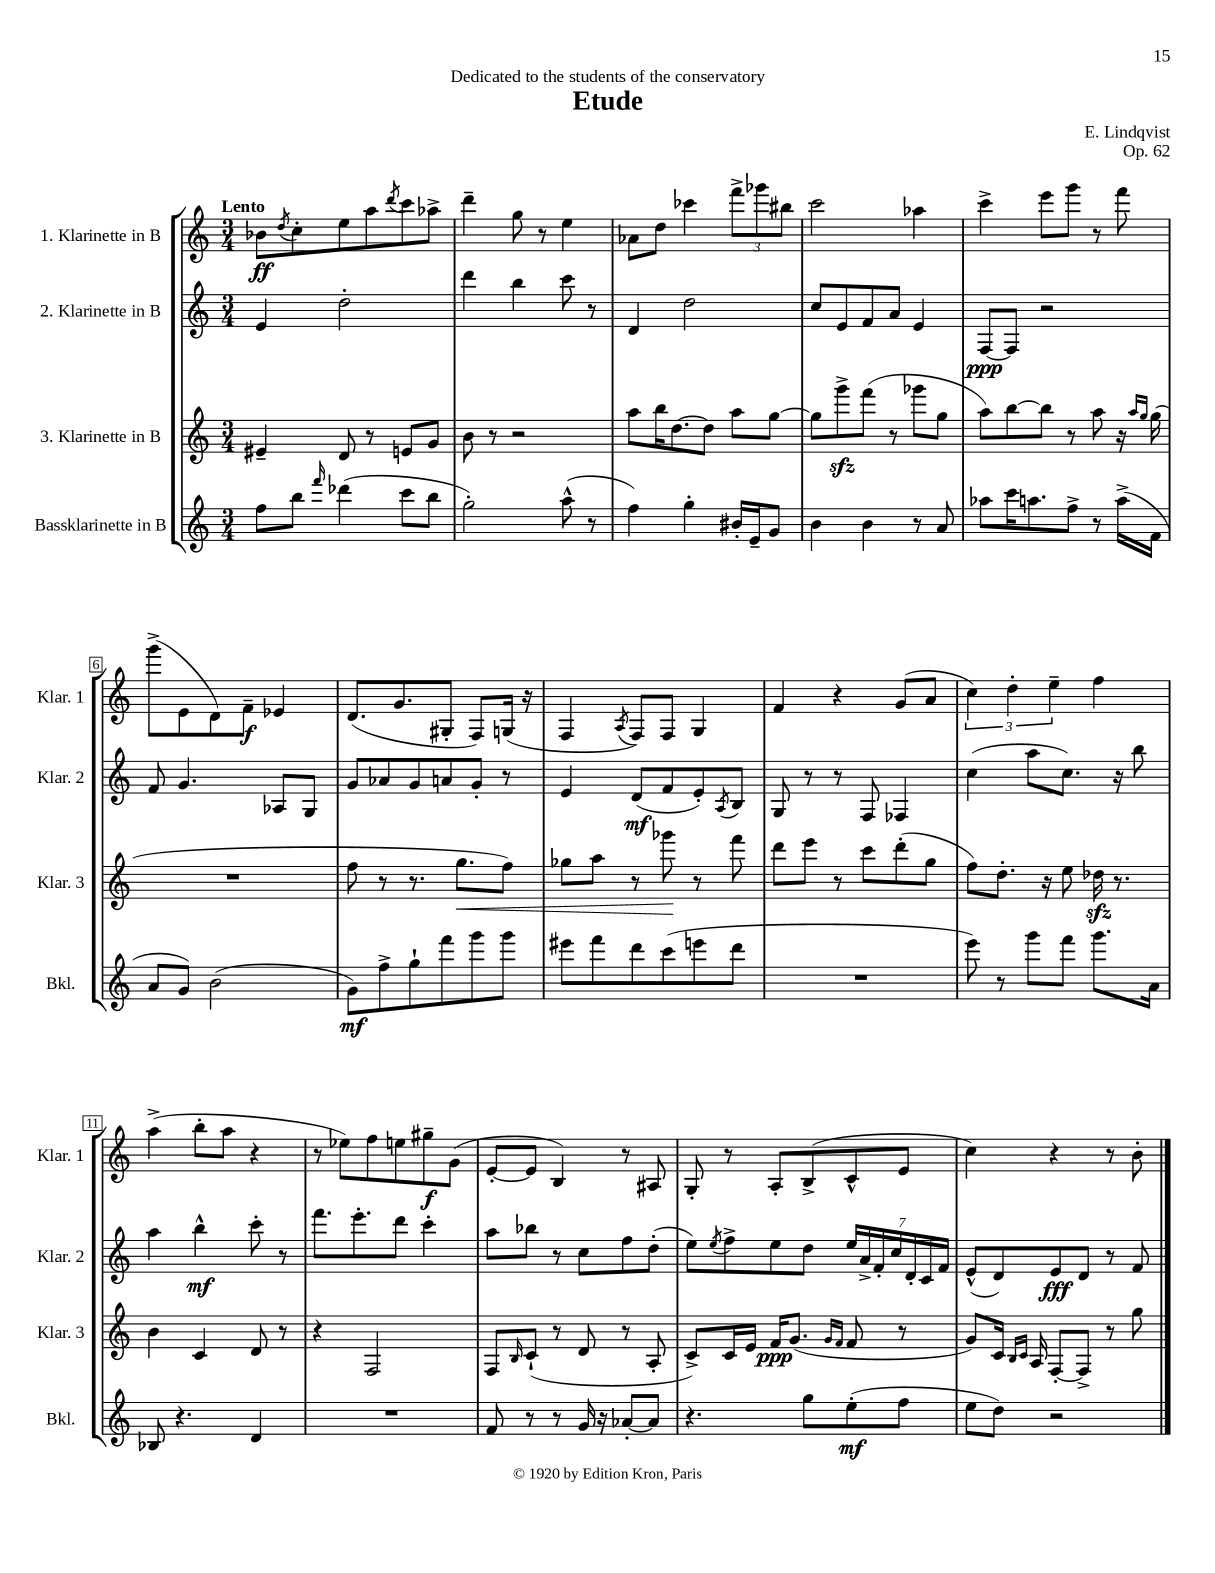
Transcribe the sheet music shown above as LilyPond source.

\header { title = "Etude" composer = "E. Lindqvist" dedication = "Dedicated to the students of the conservatory" opus = "Op. 62" }
<<
\new StaffGroup <<
\new Staff = "s0" \with { instrumentName = "1. Klarinette in B" shortInstrumentName = "Klar. 1" } {
    \clef treble \key c \major \numericTimeSignature \time 3/4 \tempo "Lento"
    bes'8\ff \acciaccatura { d''8 } c''8-. e''8 a''8 \acciaccatura { d'''8 } c'''8 aes''8-> |
    d'''4-- g''8 r8 e''4 |
    aes'8 d''8 ces'''4 \tuplet 3/2 { f'''8-> ges'''8 bis''8 } |
    c'''2 aes''4 |
    c'''4-> e'''8 g'''8 r8 f'''8 |
    g'''8->( e'8 d'8) f'8--\f ees'4 |
    d'8.( g'8. gis8-. f8) g16( r16 |
    f4 \acciaccatura { a8 } f8) f8 g4 |
    f'4 r4 g'8( a'8 |
    \tuplet 3/2 { c''4) d''4-. e''4-- } f''4 |
    a''4->( b''8-. a''8 r4 |
    r8 ees''8) f''8 e''8 gis''8--\f g'8( |
    e'8~-. e'8 b4) r8 ais8 |
    g8-. r8 a8-. b8->( c'8-^ e'8 |
    c''4) r4 r8 b'8-. \bar "|." |
}
\new Staff = "s1" \with { instrumentName = "2. Klarinette in B" shortInstrumentName = "Klar. 2" } {
    \clef treble \key c \major \numericTimeSignature \time 3/4
    e'4 d''2-. |
    d'''4 b''4 c'''8 r8 |
    d'4 d''2 |
    c''8 e'8 f'8 a'8 e'4 |
    f8~\ppp f8 r2 |
    f'8 g'4. aes8 g8 |
    g'8 aes'8 g'8 a'8 g'8-. r8 |
    e'4 d'8\mf( f'8 e'8-.) \acciaccatura { a8 } b8 |
    g8 r8 r8 f8 fes4 |
    c''4( a''8 c''8.) r16 b''8 |
    a''4 b''4-^\mf c'''8-. r8 |
    f'''8. e'''8.-. d'''8 c'''4-. |
    a''8 bes''8 r8 c''8 f''8 d''8-.( |
    e''8) \acciaccatura { e''8 } f''8-> e''8 d''8 \tuplet 7/4 { e''16 a'16-> f'16-. c''16 d'16-. c'16 f'16 } |
    e'8-^( d'8) e'8\fff d'8 r8 f'8 \bar "|." |
}
\new Staff = "s2" \with { instrumentName = "3. Klarinette in B" shortInstrumentName = "Klar. 3" } {
    \clef treble \key c \major \numericTimeSignature \time 3/4
    eis'4-- d'8 r8 e'8 g'8 |
    b'8 r8 r2 |
    a''8 b''16 d''8.~ d''8 a''8 g''8~ |
    g''8 g'''8->\sfz f'''8( r8 ges'''8 g''8 |
    a''8) b''8~ b''8 r8 a''8 r16 \grace { a''16 g''16 } g''16( |
    R2. |
    f''8 r8 r8. g''8.\< f''8) |
    ges''8 a''8 r8 ges'''8\! r8 f'''8 |
    d'''8 e'''8 r8 c'''8 d'''8-.( g''8 |
    f''8) d''8.-. r16 e''8 des''16\sfz r8. |
    b'4 c'4 d'8 r8 |
    r4 f2 |
    f8 \grace { b16 } c'8-!( r8 d'8 r8 a8-. |
    c'8->) c'16 e'16 f'16\ppp g'8.( \grace { g'16 f'16 } f'8 r8 |
    g'8) c'16 \grace { b16 c'16 } a16 f8~-. f8-> r8 g''8 \bar "|." |
}
\new Staff = "s3" \with { instrumentName = "Bassklarinette in B" shortInstrumentName = "Bkl." } {
    \clef treble \key c \major \numericTimeSignature \time 3/4
    f''8 b''8 \grace { f'''16 } des'''4( c'''8 b''8 |
    g''2-.) a''8-^( r8 |
    f''4) g''4-. bis'16-. e'16-- g'8 |
    b'4 b'4 r8 a'8 |
    aes''8 c'''16 a''8. f''8-> r8 a''16->( f'16 |
    a'8 g'8) b'2( |
    g'8\mf) f''8-> g''8-! f'''8 g'''8 g'''8 |
    eis'''8 f'''8 d'''8 c'''8( e'''8 d'''8 |
    R2. |
    e'''8) r8 g'''8 f'''8 g'''8. a'16 |
    bes8 r4. d'4 |
    R2. |
    f'8 r8 r8 g'16 r16 aes'8~-. aes'8 |
    r4. g''8 e''8-.\mf( f''8 |
    e''8 d''8) r2 \bar "|." |
}
>>
>>
\layout { \context { \Score \override BarNumber.stencil = #(make-stencil-boxer 0.1 0.3 ly:text-interface::print) } }
